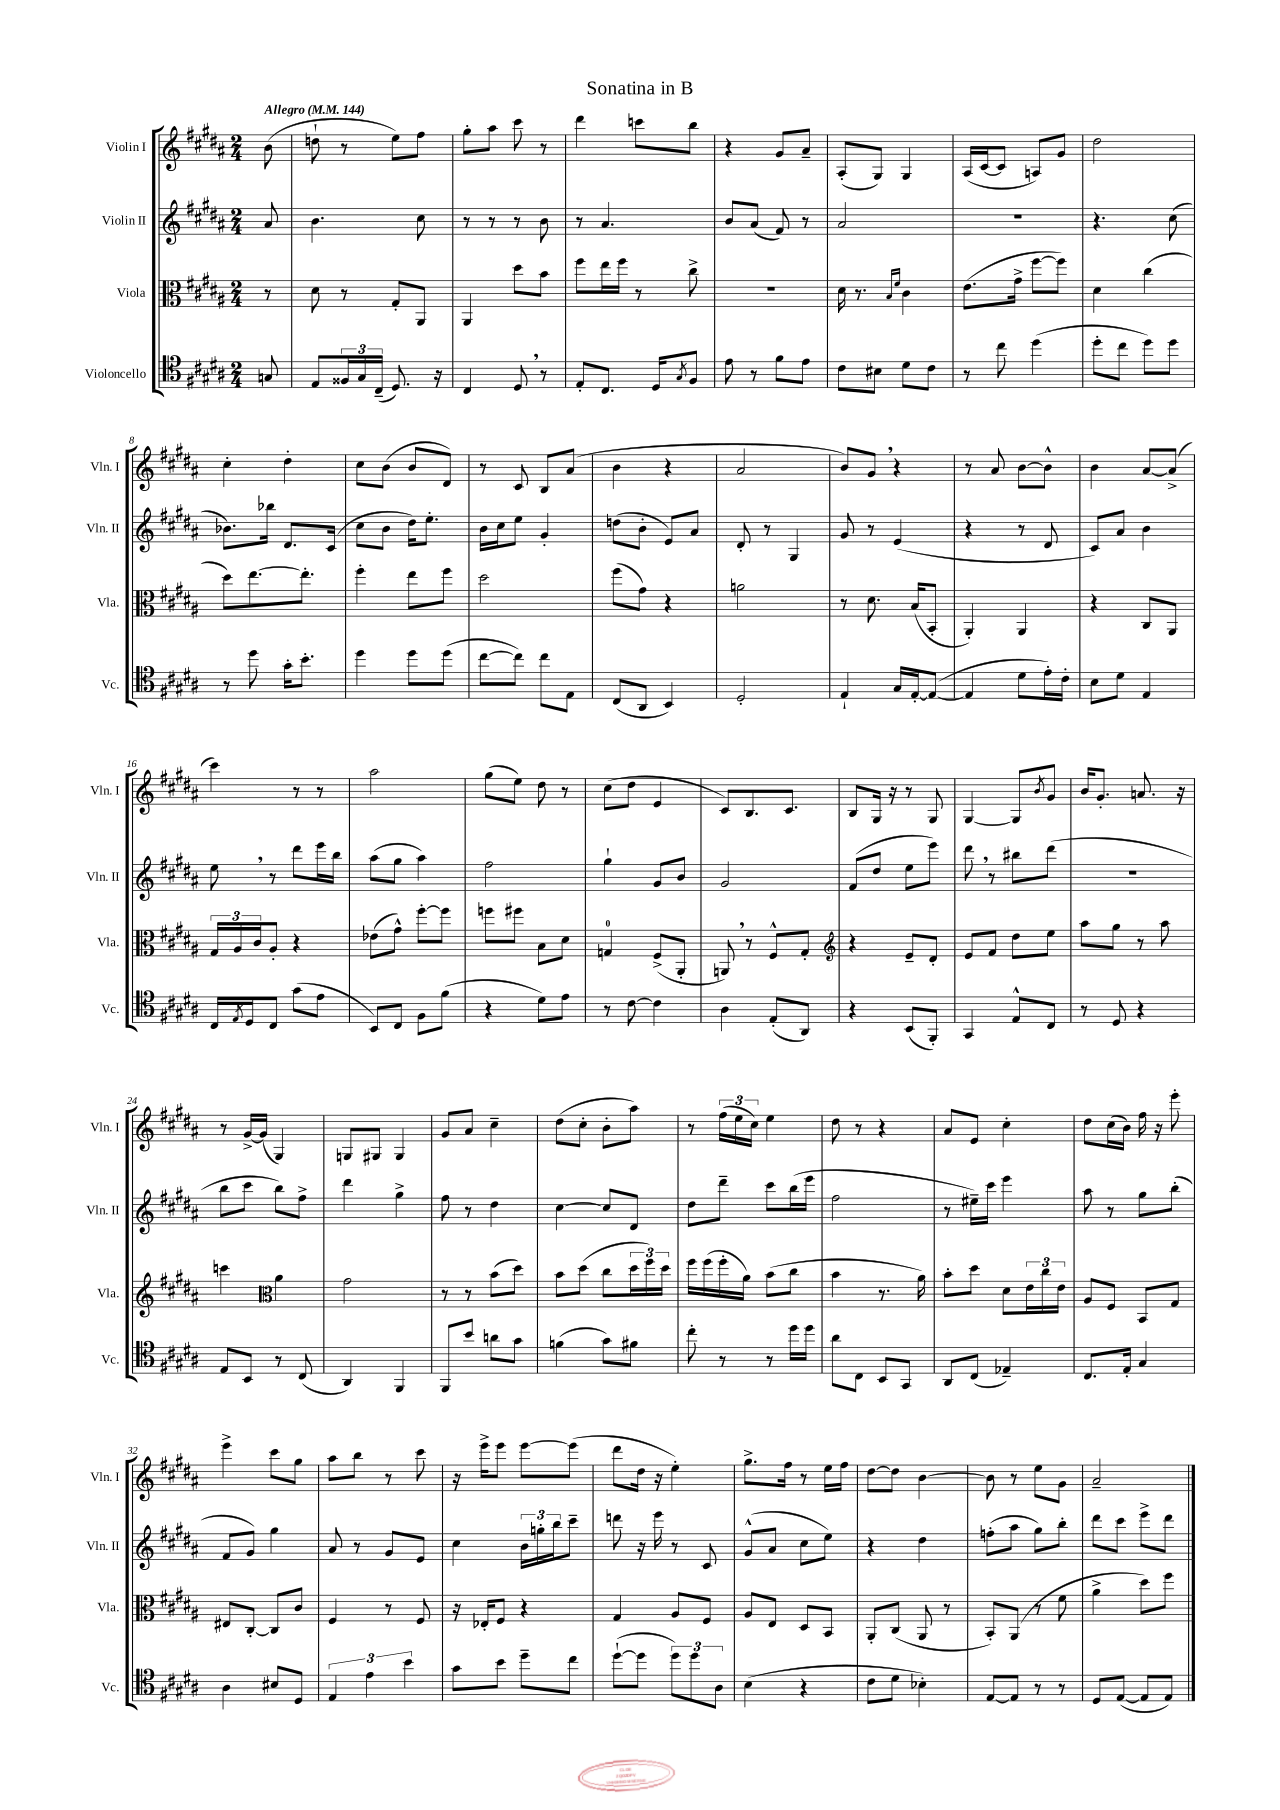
\header { title = "Sonatina in B" }
<<
\new StaffGroup <<
\new Staff = "s0" \with { instrumentName = "Violin I" shortInstrumentName = "Vln. I" } {
    \clef treble \key b \major \numericTimeSignature \time 2/4 \partial 8 \tempo "Allegro" 4 = 144
    b'8( |
    d''8-! r8 e''8) fis''8 |
    gis''8-. ais''8 cis'''8 r8 |
    dis'''4 c'''8 b''8 |
    r4 gis'8 ais'8-- |
    ais8-.( gis8) gis4 |
    ais16( cis'16~ cis'8 a8) gis'8 |
    dis''2 |
    cis''4-. dis''4-. |
    cis''8 b'8( b'8 dis'8) |
    r8 cis'8 b8 ais'8( |
    b'4 r4 |
    ais'2 |
    b'8) gis'8 \breathe r4 |
    r8 ais'8 b'8~ b'8-^ |
    b'4 ais'8~ ais'8->( |
    cis'''4) r8 r8 |
    ais''2 |
    gis''8( e''8) dis''8 r8 |
    cis''8( dis''8 e'4 |
    cis'8) b8. cis'8. |
    b8 gis16 r16 r8 gis8 |
    gis4~ gis8 \acciaccatura { b'8 } gis'8 |
    b'16 gis'8.-. a'8. r16 |
    r8 gis'16~-> gis'16( gis4) |
    g8 gis8 gis4 |
    gis'8 ais'8 cis''4-- |
    dis''8( cis''8-. b'8-. ais''8) |
    r8 \tuplet 3/2 { fis''16( e''16 cis''16) } e''4 |
    dis''8 r8 r4 |
    ais'8 e'8 cis''4-. |
    dis''8 cis''16( b'16) fis''16 r16 e'''8-. |
    e'''4-> cis'''8 gis''8 |
    ais''8 b''8 r8 cis'''8 |
    r16 e'''16-> e'''8 e'''8~ e'''8( |
    dis'''8 dis''16 r16 e''4-.) |
    gis''8.-> fis''16 r8 e''16 fis''16 |
    dis''8~ dis''8 b'4~ |
    b'8 r8 e''8 gis'8 |
    ais'2-- \bar "|." |
}
\new Staff = "s1" \with { instrumentName = "Violin II" shortInstrumentName = "Vln. II" } {
    \clef treble \key b \major \numericTimeSignature \time 2/4 \partial 8
    ais'8 |
    b'4. cis''8 |
    r8 r8 r8 b'8 |
    r8 ais'4. |
    b'8 ais'8( fis'8) r8 |
    ais'2 |
    R2 |
    r4. cis''8( |
    bes'8.) bes''16 dis'8. cis'16( |
    cis''8 b'8 dis''16) e''8.-. |
    b'16 cis''16 e''8 gis'4-. |
    d''8( b'8-. e'8) ais'8 |
    dis'8-. r8 gis4 |
    gis'8 r8 e'4( |
    r4 r8 dis'8 |
    cis'8) ais'8 b'4 |
    e''8 \breathe r8 dis'''8 e'''16 b''16 |
    ais''8( gis''8 ais''4) |
    fis''2 |
    gis''4-! gis'8 b'8 |
    gis'2 |
    fis'8( dis''8 e''8 e'''8) |
    dis'''8 \breathe r8 bis''8 dis'''8( |
    r2 |
    b''8 cis'''8 b''8) fis''8-> |
    dis'''4 gis''4-> |
    fis''8 r8 dis''4 |
    cis''4~ cis''8 dis'8 |
    dis''8 dis'''8-- cis'''8 b''16( e'''16 |
    fis''2 |
    r8 eis''16--) cis'''16 e'''4 |
    ais''8 r8 gis''8 b''8-.( |
    fis'8 gis'8) gis''4 |
    ais'8 r8 gis'8 e'8 |
    cis''4 \tuplet 3/2 { b'16 g''16-. b''16 } cis'''8-- |
    d'''8 r16 e'''16 r8 cis'8 |
    gis'8-^( ais'8 cis''8 e''8) |
    r4 dis''4 |
    f''8-.( ais''8 gis''8) b''8-. |
    dis'''8 cis'''8 e'''8-> dis'''8 \bar "|." |
}
\new Staff = "s2" \with { instrumentName = "Viola" shortInstrumentName = "Vla." } {
    \clef alto \key b \major \numericTimeSignature \time 2/4 \partial 8
    r8 |
    dis'8 r8 gis8-. ais,8 |
    ais,4 dis''8 b'8 |
    fis''8 e''16 fis''16 r8 cis''8-> |
    R2 |
    dis'16 r8. \grace { b16 fis'16 } cis'4 |
    e'8.( gis'16-> fis''8~ fis''8) |
    dis'4 cis''4( |
    dis''8) e''8.~ e''8.-. |
    fis''4-. e''8 fis''8 |
    dis''2 |
    fis''8( gis'8) r4 |
    a'2 |
    r8 dis'8. b16( b,8-. |
    ais,4-.) ais,4 |
    r4 cis8 ais,8 |
    \tuplet 3/2 { gis16 ais16 cis'16 } ais8-. r4 |
    ees'8( gis'8-^) fis''8~-. fis''8 |
    f''8 fis''8 b8 dis'8 |
    g4-0 fis8->( ais,8-. |
    a,8) \breathe r8 fis8-^ gis8-. |
    \clef treble r4 e'8-- dis'8-. |
    e'8 fis'8 dis''8 e''8 |
    ais''8 gis''8 r8 ais''8 |
    c'''4 \clef alto ais'4 |
    gis'2 |
    r8 r8 b'8( dis''8) |
    b'8 dis''8( cis''8 \tuplet 3/2 { dis''16 fis''16) dis''16 } |
    fis''16 fis''16( fis''16-. ais'16) b'8( cis''8 |
    b'4 r8. ais'16) |
    b'8-. dis''8 dis'8 \tuplet 3/2 { e'16 cis''16 e'16 } |
    ais8 fis8 b,8 gis8 |
    eis8 cis8~-. cis8 cis'8 |
    fis4 r8 fis8 |
    r16 ees16-. fis8 r4 |
    gis4 ais8 fis8 |
    ais8 e8 dis8 b,8 |
    ais,8-. cis8( ais,8 r8 |
    b,8-.) ais,8( r8 fis'8 |
    ais'4-> dis''8) fis''8 \bar "|." |
}
\new Staff = "s3" \with { instrumentName = "Violoncello" shortInstrumentName = "Vc." } {
    \clef tenor \key b \major \numericTimeSignature \time 2/4 \partial 8
    g8 |
    e8 \tuplet 3/2 { fisis16 gis16 cis16--( } dis8.) r16 |
    cis4 dis8 \breathe r8 |
    e8-. cis8. dis16 \acciaccatura { gis8 } fis8 |
    e'8 r8 fis'8 e'8 |
    cis'8 bis8 dis'8 cis'8 |
    r8 cis''8 dis''4( |
    dis''8-. cis''8 dis''8) dis''8 |
    r8 dis''8 gis'16-. b'8.-. |
    dis''4 dis''8 dis''8( |
    cis''8~ cis''8) cis''8 e8 |
    cis8( ais,8 b,4) |
    dis2-. |
    e4-! gis16 e16~-. e8~( |
    e4 dis'8 e'16-.) cis'16-. |
    b8 dis'8 e4 |
    cis16 \acciaccatura { e8 } dis16 cis8 gis'8( e'8 |
    b,8) cis8 fis8 fis'8( |
    r4 dis'8) e'8 |
    r8 cis'8~ cis'4 |
    ais4 e8-.( ais,8) |
    r4 b,8( fis,8-.) |
    gis,4 e8-^ cis8 |
    r8 dis8 r4 |
    e8 b,8 r8 cis8( |
    ais,4) fis,4 |
    fis,8 b'8 a'8 gis'8 |
    f'4( gis'8) fis'8 |
    cis''8-. r8 r8 dis''16 dis''16 |
    ais'8 cis8 b,8 gis,8 |
    ais,8 cis8( ees4--) |
    cis8. e16-. gis4 |
    ais4 bis8 dis8 |
    \tuplet 3/2 { e4 e'4 b'4 } |
    gis'8 b'8 dis''8-- cis''8 |
    dis''8~-!( dis''8 \tuplet 3/2 { dis''8) dis''8 ais8 } |
    b4( r4 |
    cis'8 dis'8 bes4-.) |
    e8~ e8 r8 r8 |
    dis8 e8~( e8 e8) \bar "|." |
}
>>
>>
